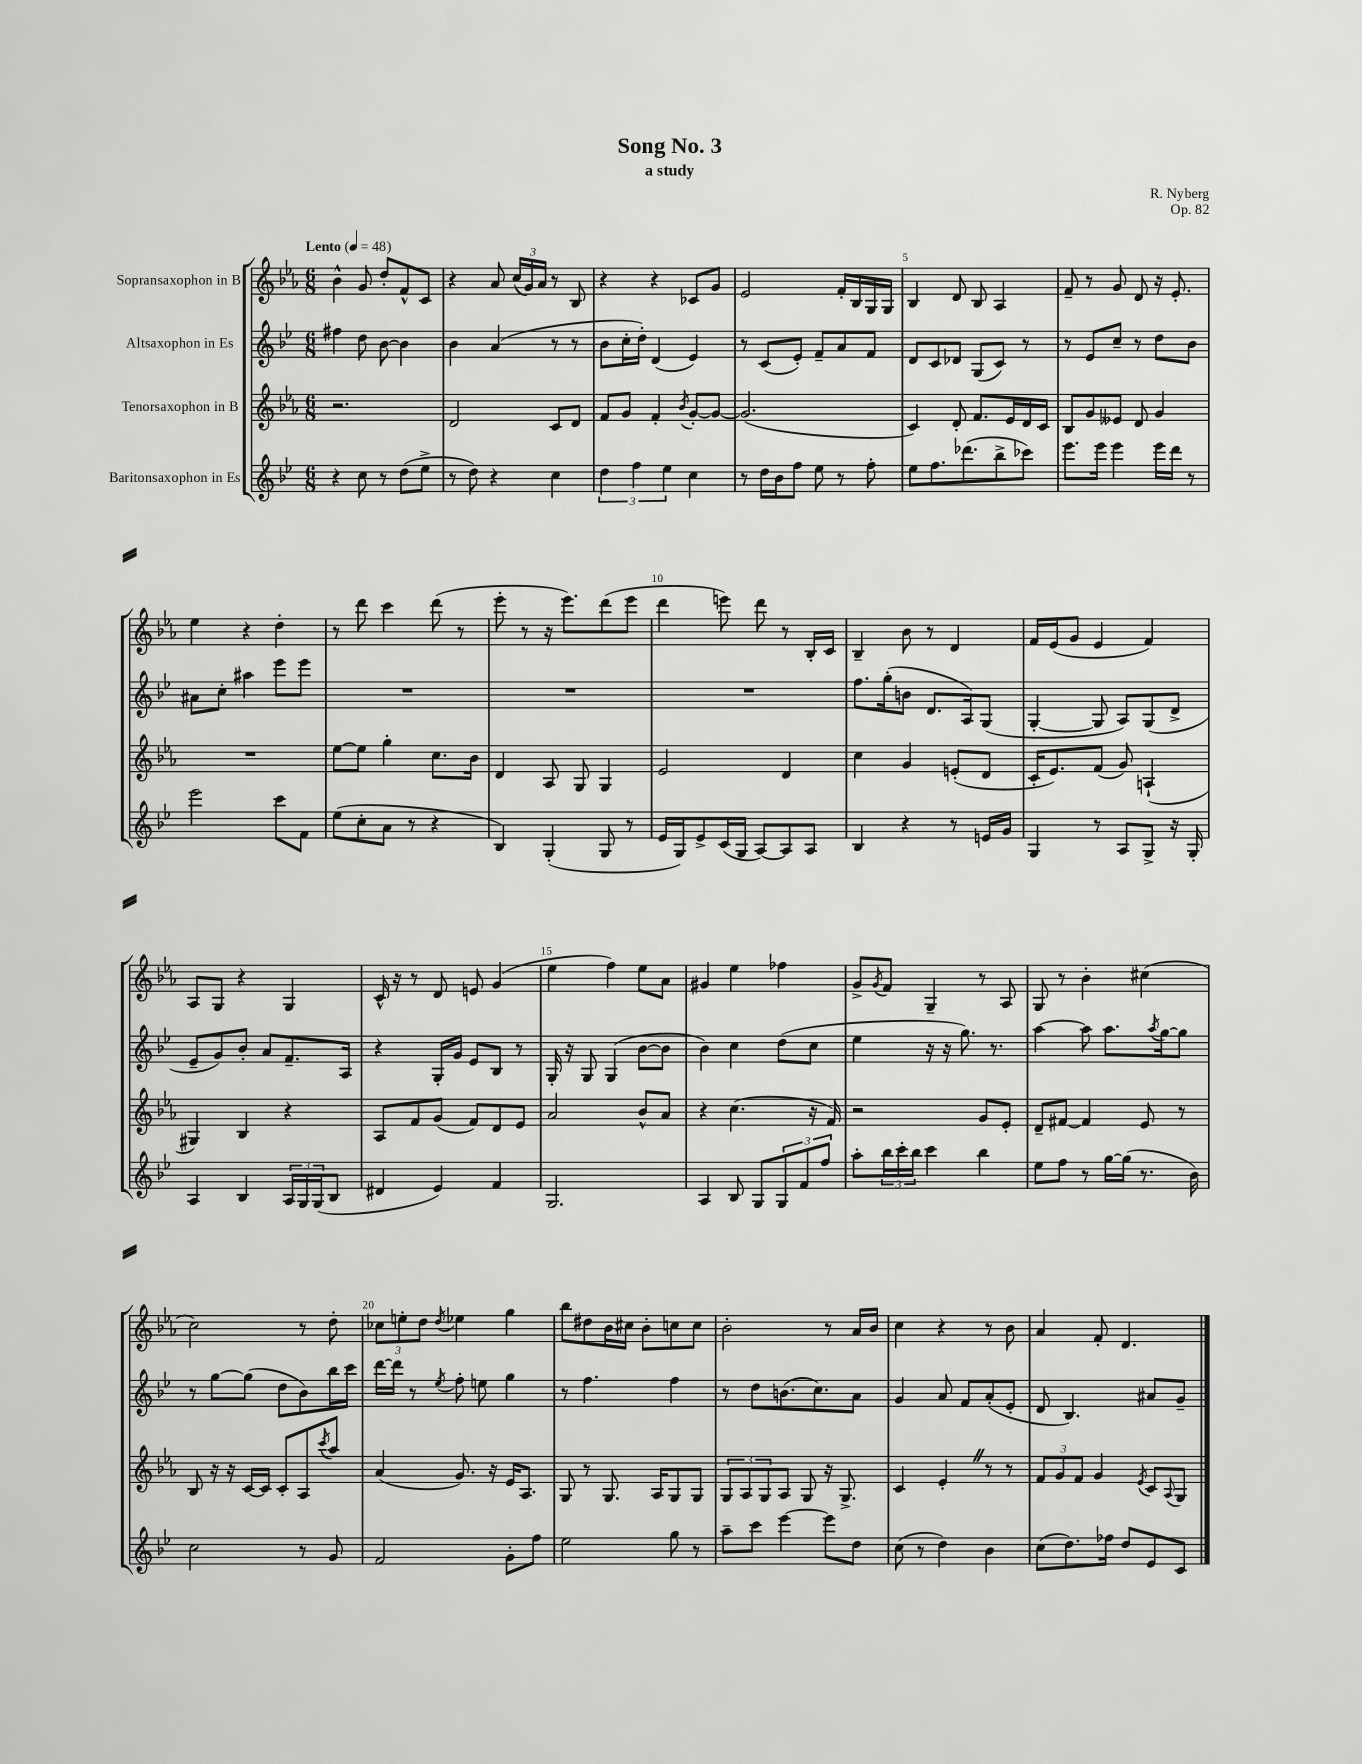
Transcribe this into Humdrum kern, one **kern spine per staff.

**kern	**kern	**kern	**kern
*staff4	*staff3	*staff2	*staff1
*clefG2	*clefG2	*clefG2	*clefG2
*k[b-e-]	*k[b-e-a-]	*k[b-e-]	*k[b-e-a-]
*M6/8	*M6/8	*M6/8	*M6/8
*MM48	*MM48	*MM48	*MM48
4r	2.r	4ff#	4b-^^
8cc	.	8dd	8g
8r	.	[8b-	8dd'
(8dd	.	4b-]	8f^^
8ee-^	.	.	8c
=	=	=	=
8r	2d	4b-	4r
8dd)	.	.	.
4r	.	(4a	8a-
.	.	.	(24cc
.	.	.	24g)
.	.	.	24a-
4cc	8c	8r	8r
.	8d	8r	8B-
=	=	=	=
6dd	8f	8b-	4r
.	8g	16cc'	.
6ff	.	.	.
.	.	16dd')	.
.	4f'	(4d	4r
6ee-	.	.	.
.	8qb-	.	.
4cc	[8g'	4e-)	8c-
.	8g_	.	8g
=	=	=	=
8r	(2.g]	8r	2e-
16dd	.	(8c	.
16b-	.	.	.
8ff	.	8e-')	.
8ee-	.	8f~	.
8r	.	8a	16f'
.	.	.	16B-
8ff'	.	8f	16G
.	.	.	16G
=	=	=	=
8ee-	4c)	8d	4B-
8.ff	.	8c	.
.	8d'	8d-	8d
(8.ddd-	.	.	.
.	8.f	(8G	8B-
8bb-^	.	8c)	4A-
.	16e-	.	.
8ccc-)	16d	8r	.
.	16c	.	.
=	=	=	=
8.eee-	8B-	8r	8f~
.	8g	8e-	8r
16eee-	.	.	.
4eee-	8e--	8cc~	8g
.	8d	8r	8d
16eee-	4g	8dd	16r
16ddd	.	.	8.e-'
8r	.	8b-	.
=	=	=	=
2eee-	2.r	8a#	4ee-
.	.	8cc'	.
.	.	4aa#	4r
8ccc	.	8eee-	4dd'
8f	.	8eee-	.
=	=	=	=
(8ee-	[8ee-	2.r	8r
8cc'	8ee-]	.	8ddd
8a	4gg'	.	4ccc
8r	.	.	.
4r	8.cc	.	(8ddd
.	.	.	8r
.	16b-	.	.
=	=	=	=
4B-)	4d	2.r	8eee-'
.	.	.	8r
(4G'	8A-	.	16r
.	.	.	8.eee-)
.	8G	.	.
8G	4G	.	(8ddd
8r	.	.	8eee-
=	=	=	=
16e-	2e-	2.r	4ddd
16G)	.	.	.
8e-^	.	.	.
(16c	.	.	8eee)
16G	.	.	.
[8A)	.	.	8ddd
8A]	4d	.	8r
8A	.	.	16B-'
.	.	.	16c
=	=	=	=
4B-	4cc	8.ff	4B-~
.	.	(16gg'	.
4r	4g	8b	8b-
.	.	8.d	8r
8r	(8e'	.	4d
.	.	16A)	.
16e	8d	(8G	.
16g	.	.	.
=	=	=	=
4G	16c'	[4G'	16f
.	8.e-)	.	(16e-
.	.	.	8g
8r	(8f	8G]	4e-
8A	8g)	8A)	.
8G^	(4A`	(8G	4f)
16r	.	8d^	.
16G'	.	.	.
=	=	=	=
4A	4G#)	8e-~	8A-
.	.	8g)	8G
4B-	4B-	8b-'	4r
.	.	8a	.
24A	4r	8.f~	4G
24G	.	.	.
(24G	.	.	.
8B-	.	.	.
.	.	16A	.
=	=	=	=
4d#	8A-	4r	16c^^
.	.	.	16r
.	8f	.	8r
4e-)	(8g	16G'	8d
.	.	16g	.
.	8f)	8e-	8e
4f	8d	8B-	(4g
.	8e-	8r	.
=	=	=	=
2.G	2a-	16G'	4ee-
.	.	16r	.
.	.	8G	.
.	.	(4G	4ff)
.	8b-^^	[8b-	8ee-
.	8a-	8b-]	8a-
=	=	=	=
4A	4r	4b-)	4g#
8B-	(4.cc	4cc	4ee-
8G	.	.	.
12G	.	(8dd	4ff-
12f	.	.	.
.	16r	8cc	.
12ff	.	.	.
.	16f)	.	.
=	=	=	=
8aa'	2r	4ee-	8g^
.	.	.	8qg
24bb-	.	.	8f
24ccc'	.	.	.
24bb-	.	.	.
4ccc	.	16r	4G~
.	.	16r	.
.	.	8.gg)	.
4bb-	8g	.	8r
.	.	8.r	.
.	8e-'	.	8A-
=	=	=	=
8ee-	8d~	[4aa	8G
8ff	[8f#	.	8r
8r	4f#]	8aa]	4b-'
[16gg	.	8.aa	.
(16gg]	.	.	.
8.r	8e-	.	(4cc#
.	.	8qaa	.
.	.	[16gg	.
.	8r	8gg]	.
16b-)	.	.	.
=	=	=	=
2cc	8B-	8r	2cc)
.	16r	[8gg	.
.	16r	.	.
.	[16c	(8gg]	.
.	16c]	.	.
.	8c'	8dd	.
8r	8A-	8b-)	8r
.	8qccc	.	.
8g	8aa-	16bb-	8dd'
.	.	16ccc	.
=	=	=	=
2f	(4a-	[16ddd	12cc-
.	.	16ddd]	.
.	.	.	12ee'
.	.	8r	.
.	.	.	12dd
.	.	8qee-	8qdd
.	8.g)	8ff'	4ee-
.	.	8ee	.
.	16r	.	.
8g'	16e-	4gg	4gg
.	8.A-	.	.
8ff	.	.	.
=	=	=	=
2ee-	8G	8r	8bb-
.	8r	4.ff	8dd#
.	8.G	.	16b-
.	.	.	16cc#
.	.	.	8b-'
.	16A-	.	.
8gg	8G	4ff	8cc
8r	8G	.	8cc
=	=	=	=
8aa~	12G	8r	2b-'
.	12A-	.	.
8ccc	.	8dd	.
.	12G	.	.
[4eee-	8A-	(8.b	.
.	8G	.	.
.	.	8.cc)	.
8eee-]	16r	.	8r
.	8.G^	.	.
8dd	.	8a	16a-
.	.	.	16b-
=	=	=	=
(8cc	4c	4g	4cc
8r	.	.	.
4dd)	4e-'	8a	4r
.	.	8f	.
4b-	8r	(8a'	8r
.	8r	8e-'	8b-
=	=	=	=
(8cc	12f	8d	4a-
.	12g	.	.
8.dd)	.	4.B-)	.
.	12f	.	.
.	4g	.	8f'
16ff-	.	.	.
8dd	.	.	4.d
.	8qe-	.	.
8e-	8c	8a#	.
.	8qqA-	.	.
8c	8G	8g~	.
==	==	==	==
*-	*-	*-	*-
